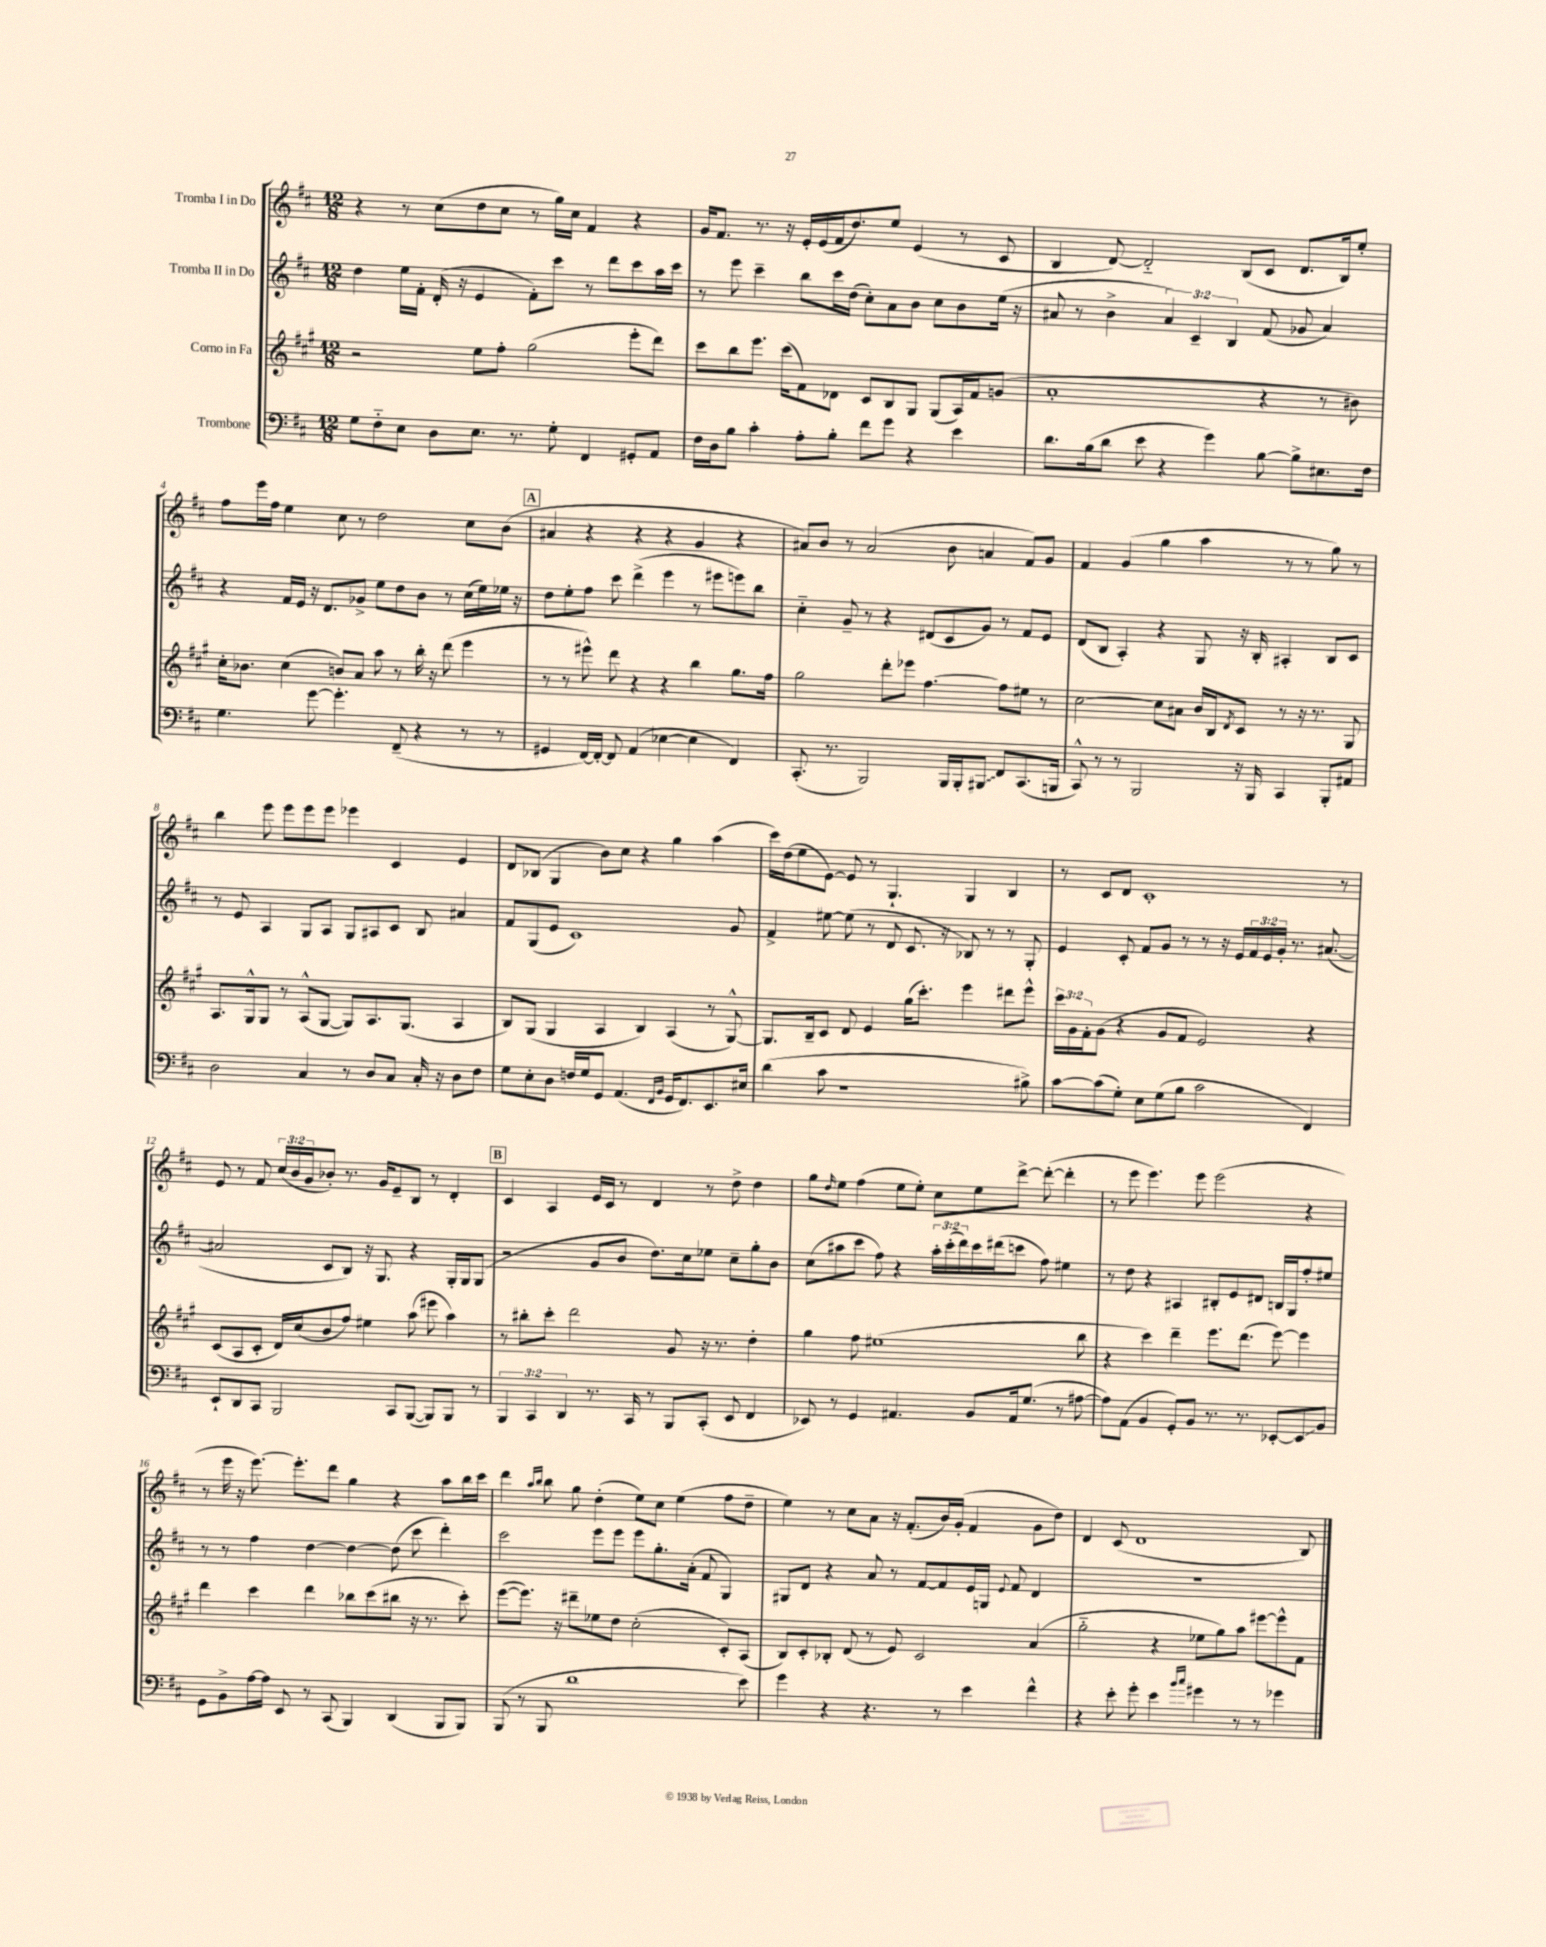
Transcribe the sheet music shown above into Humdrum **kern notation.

**kern	**kern	**kern	**kern
*staff4	*staff3	*staff2	*staff1
*clefF4	*clefG2	*clefG2	*clefG2
*k[f#c#]	*k[f#c#g#]	*k[f#c#]	*k[f#c#]
*M12/8	*M12/8	*M12/8	*M12/8
8G	2r	4dd	4r
8F#'~	.	.	.
8E	.	16ee	8r
.	.	16f#'	.
8D	.	(16d'	(8cc#
.	.	16r	.
8.E	8ee	4e	8dd
.	8ff#'	.	8cc#
8.r	.	.	.
.	(2gg#	8f#')	8r
8G'	.	8ccc#	16gg)
.	.	.	16cc#
4FF#	.	8r	4f#
.	.	8ddd	.
8GG#'	8eee'	8ccc#	4r
8AA	8ddd)	16aa	.
.	.	16ccc#	.
=	=	=	=
16F#	8ccc#	8r	16g
16D	.	.	8.f#
8B	8bb	8eee	.
4c#'	8.eee	4ccc#~	8.r
.	(16ccc#	.	16r
8A'	8f#)	8bb	16e'
.	.	.	(16e
8B'	8d-	16ccc#	16f#
.	.	(16dd	8.dd)
8f#	8c#	8cc#')	.
8g	8B	8a	8ee
4r	8G#	8b	(4e
.	(8G#	8cc#	.
4e	16A)	8b	8r
.	16f#	.	.
.	(8g	(16ee	8c#
.	.	16r	.
=	=	=	=
8.d	1a'	8a#	4B
.	.	8r	.
(16B	.	.	.
8d	.	4b^	[8d)
8e	.	.	2d'~]
4r	.	6a#)	.
.	.	6c#~	.
4g)	.	.	.
.	.	6B	.
.	.	.	(8B
[8B	4r	(8f#	8c#
8B^]	.	8g-	8.d
8.E#	8r	4a#)	.
.	.	.	16B)
.	8b#)	.	8ee'
16F#	.	.	.
=	=	=	=
4.G	16cc#'	4r	8ff#
.	8.b-	.	.
.	.	.	16eee
.	.	.	16ff#
.	(4cc#	16f#	4ee
.	.	16e	.
[8g	.	16r	.
.	.	8.d	.
4.g']	8b)	.	8cc#
.	8a	8g-^	8r
.	8aa	8ee	2dd
(8FF#~	8r	8dd	.
4r	16bb'	8b	.
.	16r	.	.
.	(8ddd	8r	.
8r	4eee	(16cc#	8cc#
.	.	16ee)	.
8r	.	16ee-	(8b
.	.	16r	.
=	=	=	=
4GG#	8r	8dd	4a#
.	8r	8ee'	.
[16FF#)	8eee#^^)	8ff#	4r
16FF#'_	.	.	.
8FF#]	8ddd	8ccc#	.
(4AA	4r	(4ddd^	4r
[4E-	4r	4eee	4r
4E-]	4bb	8r	4g
.	.	8eee#	.
4FF#)	8.gg#	8eee)	4r
.	.	8bb	.
.	16ff#	.	.
=	=	=	=
(8.CC#'	2gg#	4cc#'~	8a#)
.	.	.	8b
8.r	.	.	.
.	.	8g~	8r
2BBB)	.	8r	(2a#
.	8ddd'	4r	.
.	8eee-	.	.
.	[4.ff#	(8d#	.
16BBB	.	8c#	8b
16BBB'	.	.	.
8BBB#	.	8g)	4a
8FF#	8ff#]	8r	.
(8.CC#	8ee#	8f#	8f#)
.	8r	8e	8g
16BBB	.	.	.
=	=	=	=
8CC#^^)	[2cc#	(8d	4f#
8r	.	8B	.
8r	.	4A')	(4g
2BBB	.	.	.
.	8cc#]	4r	4gg
.	8a#	.	.
.	16b	8G	4aa
.	16B	.	.
.	8qd	.	.
16r	8c#	16r	.
16BBB	.	16B'	.
4CC#	8r	4A#'	8r
.	16r	.	8r
.	8.r	.	.
8BBB'	.	8B	8gg)
8AA#	8G#	8c#	8r
=	=	=	=
2D	8.A	8r	4bb
.	.	8e	.
.	16G#^^	.	.
.	8G#	4A	8eee
.	8r	.	8eee
4C#	(8A^^	8G	8eee
.	[8G#	8A	8eee
8r	8G#])	8G	4eee-
8D	8.A	8A#	.
8C#	.	8c#	4c#
.	(8.G#	.	.
16C#'	.	8B	.
16r	.	.	.
8D	4A	4a#	4e
8F#	.	.	.
=	=	=	=
8G	8B)	8f#	8d
8E'	(8G#	(8G	(8B-
8D	4G#	8e	4G
16F	.	1c#)	.
16G	.	.	.
8GG	4A	.	8b)
(4.AA	.	.	8cc#
.	4B)	.	4r
16qqFF#	.	.	.
16qqBB	.	.	.
16GG	(4A	.	4gg
8.FF#)	.	.	.
8.EE	8r	.	(4aa
.	[8G#^^)	8g	.
16E#	.	.	.
=	=	=	=
(4d	8.G#]	4f#^	16ccc#)
.	.	.	(16dd
.	.	.	8ee
.	16B~	.	.
8c#	8c#	[8ee#	[8e)
1r	8d	(8ee#]	8e]
.	4e	8r	8r
.	.	8d	4.G`
.	(16gg#	8.c#	.
.	8.ccc#')	.	.
.	.	16r	.
.	4eee	8B-)	4G
.	.	8r	.
.	8ddd#	8r	4B
8B#^)	8eee^^	8G'	.
=	=	=	=
[8c#	24ccc#	4e	8r
.	24g#	.	.
.	24f#'	.	.
(8c#]	(8g#	.	8c#
8G')	4r	8c#'	8d
8E	.	8f#	1c#'
(8G	8g#	8g	.
8B	8f#	8r	.
2c#	2e)	8r	.
.	.	16r	.
.	.	16e	.
.	.	24f#	.
.	.	24e	.
.	.	24g'	.
.	.	8.r	.
4FF#)	4r	.	.
.	.	([8.a#	.
.	.	.	8r
=	=	=	=
8EE`	(8c#	2a#]	8e
8DD	8A	.	8r
8CC#	8c#'	.	8f#
2BBB	16d)	.	(24cc#
.	.	.	24b
.	(16cc#	.	.
.	.	.	24g
.	8b	8c#	8b-')
.	8ff#)	8B)	8.r
.	4ee#	16r	.
.	.	8.G	16g
8CC#	.	.	8e~
([8BBB	(8aa	4r	8B
8BBB])	8eee#	.	8r
8BBB	4aa)	16G'	4d'
.	.	16G	.
8r	.	(8G	.
=	=	=	=
6BBB	8r	2r	4c#
.	8bb#'	.	.
6CC#	.	.	.
.	8ccc#'	.	4A
6DD	.	.	.
.	2ddd	.	.
8.r	.	8g	16e
.	.	.	16c#
.	.	8b	8r
16CC#	.	.	.
8r	.	8.dd)	4d
8BBB	8g#	.	.
.	.	16cc#	.
(8CC#'	16r	8ee-	8r
.	8.r	.	.
8EE	.	8cc#~	8dd^
4FF#	4dd'	8gg'	4dd
.	.	8b	.
=	=	=	=
8EE-)	4gg#	(8cc#	8gg
.	.	.	16qqdd
8r	.	8aa#	8ee
4GG	8ff#	8ccc#	(4ff#
.	(1ee#	8ff#)	.
4.AA#	.	4r	8ee
.	.	.	8ee')
.	.	24aa#'	8cc#
.	.	(24ccc#'	.
.	.	24ddd)	.
8BB	.	16ccc#	8ee
.	.	(16ddd#	.
16AA#	.	8ccc	[8ddd^
(8.G	.	.	.
.	.	8ff#)	(8ddd'_
8r	.	4ee#	4ddd']
[8A#	8bb	.	.
=	=	=	=
8A#])	4r	8r	8r
(8AA	.	8dd	8eee
4BB	4ccc#)	4r	4.eee)
8GG')	4ddd~	4A#	.
8BB	.	.	8eee
8.r	8.eee	8B#'	(2eee
.	.	8e	.
8.r	(8.ddd	.	.
.	.	8d#	.
[8EE-'	[8eee)	16B	.
.	.	16G	.
8EE-]	4eee]	8ff#'	4r
8BB	.	8ee#	.
=	=	=	=
8GG	4ddd	8r	8r
8BB^	.	8r	16eee
.	.	.	16r
[16A	4ccc#	4ff#	[8.eee)
16A]	.	.	.
8EE	.	.	.
.	.	.	8.eee']
8r	4ddd	[4dd	.
(8CC#	.	.	8ddd
4BBB)	8bb-	4dd_	4gg
.	(8ccc#	.	.
(4DD	8bb#	(8dd]	4r
.	16r	8ccc#	.
.	8.r	.	.
8BBB	.	4ddd')	8aa
8BBB)	8ccc#')	.	16bb
.	.	.	16ccc#
=	=	=	=
(8BBB	([8eee	2ccc#	4ddd
8r	8.eee])	.	.
.	.	.	16qqaa
.	.	.	16qqbb
8BBB	.	.	8bb
.	16r	.	.
1d	8ddd#~	.	8gg
.	8ee-	8eee	(4dd'
.	8dd	8eee	.
.	(2cc#'	8eee	8ee)
.	.	8.gg'	8cc#
.	.	.	(4ee
.	.	(16a'	.
.	.	8f#	.
.	8c#')	4G)	8ff#
8e)	(8A	.	8dd~
=	=	=	=
4g	8B)	8G#	4ee)
.	8c#'	8d	.
4r	8B-'	4r	8r
.	(8d	.	8cc#
4.r	8r	8a	8a
.	8e)	8r	16r
.	.	.	(8.f#'
.	2c#	[8f#	.
8r	.	8f#]	16b)
.	.	.	(16g'
4e	.	16e	4f#
.	.	16G	.
.	.	8qqe	.
.	.	8f#	.
4f#^^	(4a	4d	8g
.	.	.	8dd)
=	=	=	=
4r	2gg#'~	1.r	4d
8e'	.	.	(8c#
8g'	.	.	1d
4e	4r	.	.
16qqb	.	.	.
16qqcc#	.	.	.
4g#	8ee-	.	.
.	8gg#)	.	.
8r	8aa	.	.
8r	[8eee#	.	.
4g-	8eee#^^]	.	.
.	8f#	.	8B)
==	==	==	==
*-	*-	*-	*-
